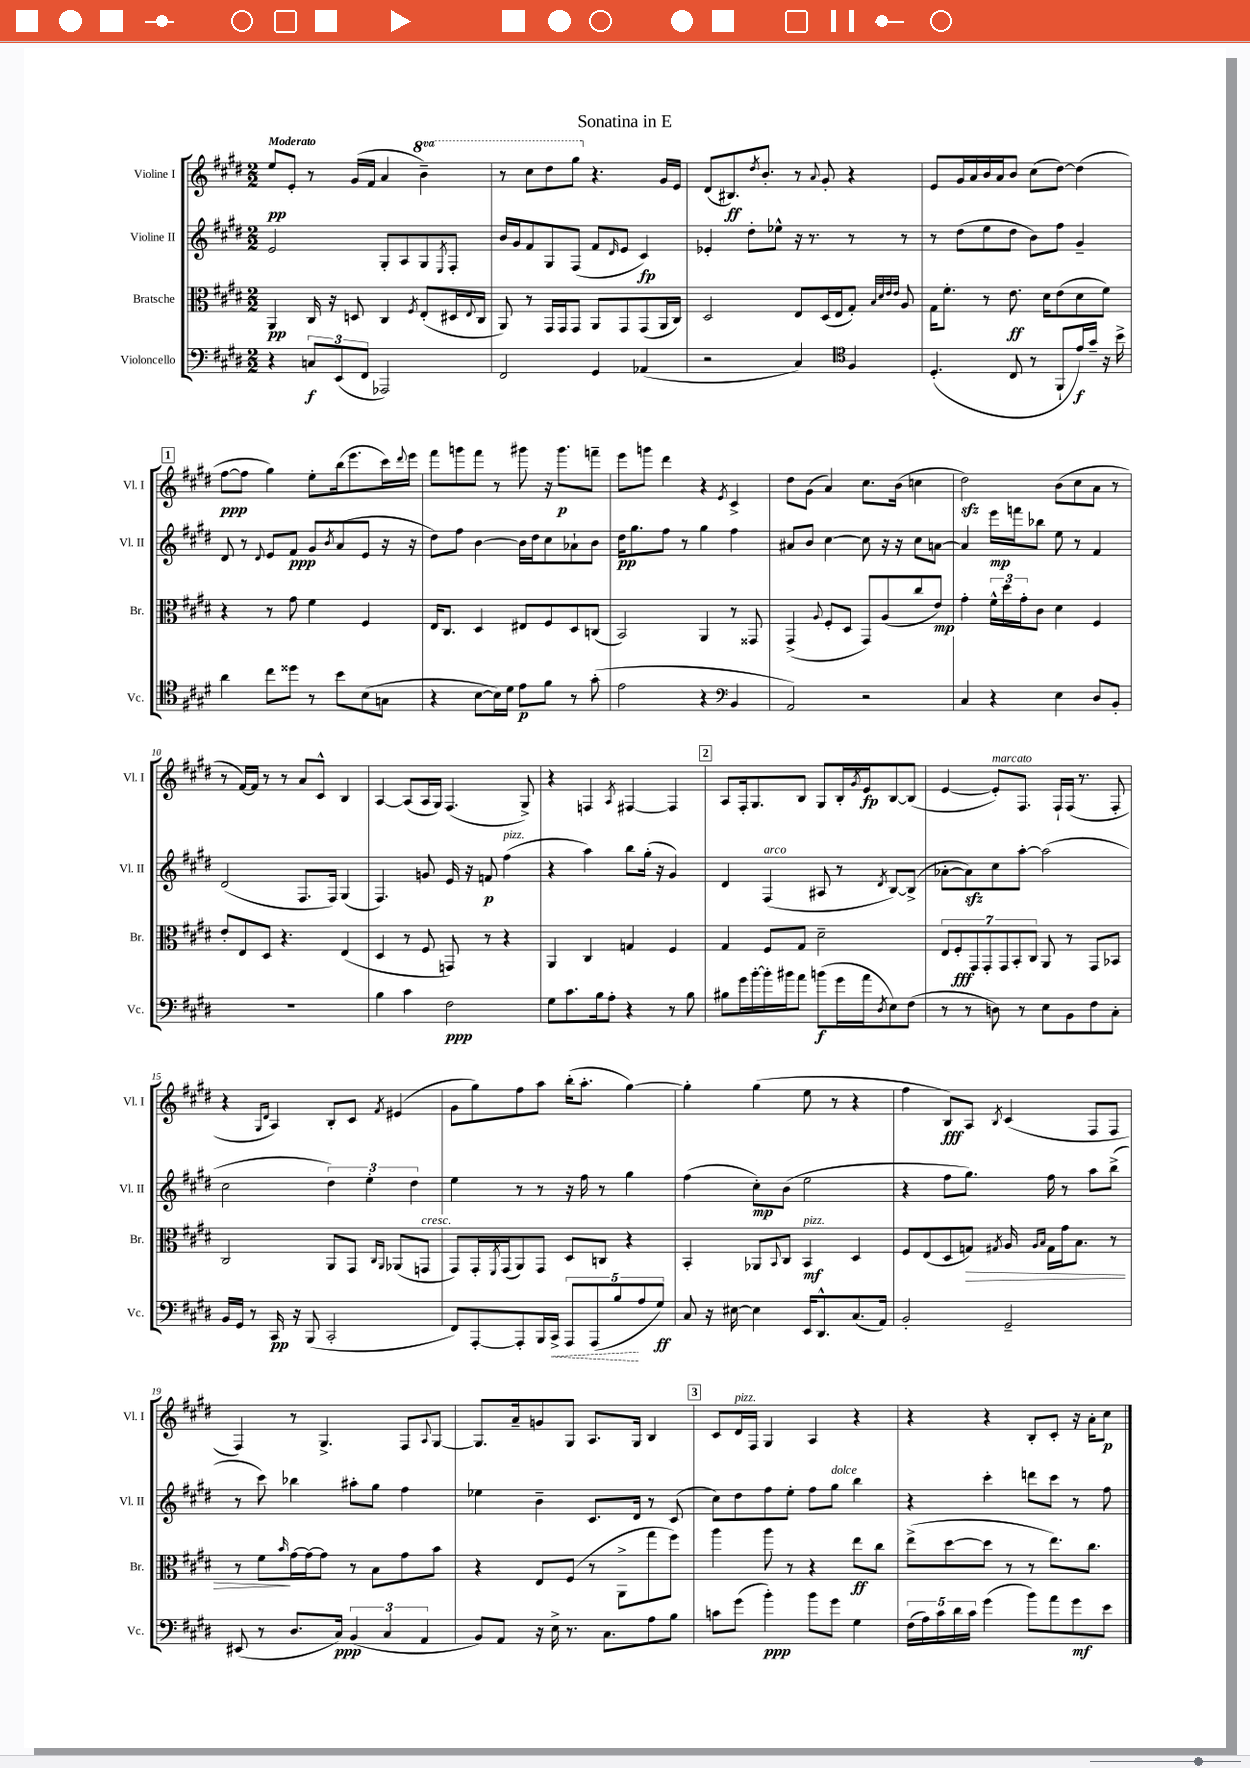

**kern	**kern	**kern	**kern
*staff4	*staff3	*staff2	*staff1
*clefF4	*clefC3	*clefG2	*clefG2
*k[f#c#g#d#]	*k[f#c#g#d#]	*k[f#c#g#d#]	*k[f#c#g#d#]
*M2/2	*M2/2	*M2/2	*M2/2
4r	4AA/	2e/	8ee/L
.	.	.	8e'/J
12C/L	16C#/	.	8r
.	16r	.	.
(12EE/	.	.	.
.	8D/	.	(16g#/LL
12FF#/J	.	.	.
.	.	.	16f#/JJ
2AAA-/)	4C#/	8G#'/L	4a/
.	.	8A/	.
.	8qF#/	.	.
.	(8E'/L	8G#/	4bb~\)
.	.	8qE/	.
.	16D#/L	8F#'/J	.
.	8qqE/	.	.
.	16C#/JJ	.	.
=	=	=	=
2FF#/	8AA/)	16b/LL	8r
.	.	16g#/J	.
.	8r	8f#/	8ccc#\L
.	16GG#/LL	8G#/	8ddd#\
.	16GG#/J	.	.
.	8GG#/J	(8F#/J	8ggg#\J
4GG#/	8AA/L	8f#/L	4.r
.	.	16qqd#/	.
.	8GG#/	8e/J	.
(4AA-/	(8GG#/	4c#/)	.
.	16AA/L	.	16g#/LL
.	16C#/JJ)	.	16e/JJ
=	=	=	=
2r	2D#/	4e-'/	(8d#/L
.	.	.	8.B#/)
.	.	8dd#'\L	.
.	.	.	8qdd#/
.	.	.	8.b'/J
.	.	8ee-^^\J	.
4C#/)	8E/L	16r	8r
.	.	8.r	.
.	.	.	8qqa/
.	(16D#/L	.	8g#'/
.	16E/J	.	.
*clefC4	*	*	*
4F#/	8G#'/J)	8r	4r
.	32qqB/LLL	.	.
.	32qqd#/	.	.
.	32qqe/	.	.
.	32qqe/JJJ	.	.
.	8A/	8r	.
=	=	=	=
(4.D#'/	16G#\LK	8r	8e/L
.	8.f#'\J	.	.
.	.	(8dd#\L	16g#/L
.	.	.	16a/
.	8r	8ee\	16b/
.	.	.	16a/J
8C#/	8.e\	8dd#\J	8b/J
8r	.	8b\L)	(8cc#\L
.	16d#\LK	.	.
8FF#`/L	(8e\	8ff#\J	[8dd#\J)
16e/L)	8d#\	4g#~/	(4dd#\]
16g#~/JJ	.	.	.
16r	8f#\J)	.	.
16b^\	.	.	.
=	=	=	=
4a\	4r	8d#/	[8ff#\L
.	.	8r	8ff#\]J
.	.	8qqd#/	.
8cc#\L	8r	8e/L	4gg#\)
8dd##\J	8g#\	8f#/J	.
8r	4f#\	8g#/L	8ee'\L
.	.	8qb/	.
8b\L	.	(8a/	(16bb\k
.	.	.	8.eee\
(8B\	4F#/	8e/J	.
8G\J	.	16r	16ccc#\L)
.	.	.	8qqddd#/
.	.	16r	16eee\JJ
=	=	=	=
4r	16E/LK	8dd#\L)	8fff#\L
.	8.C#/J	.	.
.	.	8ff#\J	8ggg\
[8B\L	4D#/	[4b\	8fff#\J
16B\]L)	.	.	8r
16d#\JJ	.	.	.
8e\L	8E#/L	16b\]LL	8ggg#\
.	.	16dd#\J	.
8f#\J	8F#/	8cc#\	16r
.	.	.	8.ggg#\L
8r	8D#/	8a-`\	.
(8g#'\	(8C/J	8b\J	8fff~\J
=	=	=	=
2e\	2BB/)	16dd#\LK	8eee\L
.	.	8.gg#\	.
.	.	.	8ggg\J
.	.	8ff#\J	4ddd#\
.	.	8r	.
4r	4AA/	4gg#\	4r
*clefF4	*	*	*
.	.	.	8qe/
4BB/	8r	4ff#\	4c#^/
.	8GG##/	.	.
=	=	=	=
2AA/)	(4GG#^/	8a#/L	8dd#\L
.	.	8b/J	(8g#\J
.	8qqA/	.	.
.	8F#'/L	[4cc#\	4a/)
.	8D#/J	.	.
2r	8GG#/L)	8cc#\]	8.cc#\L
.	(8A/	16r	.
.	.	16r	(16b\Jk
.	8cc#/	8cc#\L	4cc\
.	8e/J)	[8a\J	.
=	=	=	=
4C#/	4g#'\	4a/]	2dd#\)
4r	24f#^^\LL	16eee\LL	.
.	24dd#\	.	.
.	.	16fff\J	.
.	24g#'\J	.	.
.	8c#\J	8bb-\J	.
4E\	4d#\	8ee\	(8b\L
.	.	8r	8cc#\
8D#/L	4F#/	4f#/	8a\J
8BB'/J	.	.	8r
=	=	=	=
1r	8e'/L	(2d#/	8r
.	8E/	.	[16f#/LL)
.	.	.	16f#/]JJ
.	8D#/J	.	8r
.	4.r	.	8r
.	.	8.F#/L	8a/L
.	.	.	8c#^^/J
.	.	16F#/Jk)	.
.	(4E/	(4G#/	4B/
=	=	=	=
4B\	4D#/	4.F#/)	[4A/
4c#\	8r	.	(8A/]L
.	8F#/	8g/	16A/L
.	.	.	16G#/JJ)
2F#\	8GG/)	16e/	(4.F#/
.	.	16r	.
.	8r	8f/	.
.	4r	(4ff#\	.
.	.	.	8G#^/)
=	=	=	=
8G#\L	4AA/	4r	4r
8.c#\	.	.	.
.	4C#/	4aa\)	4F/
16B\k	.	.	.
8A'\J	.	.	.
.	.	.	8qA/
4r	4G/	8bb\L	[4F#/
.	.	(16gg#'\Jk	.
.	.	16r	.
8r	4F#/	4g#/)	4F#/]
8B\	.	.	.
=	=	=	=
8B#\L	4G#/	4d#/	8A/L
16g#\L	.	.	16F#'/k
[16b'\	.	.	8.G#/
16b'\]	8F#/L	(4F#/	.
16b#\J	.	.	.
8a\J	8G#/J	.	8B/J
(8b\L	2d#~\	8A#/	8G#/L
16g#\L	.	8r	16B'/L
.	.	.	8qg#/
16a\J	.	.	16e/J
8qD#/	.	8qd#/	.
8E\)	.	[8B/L)	[8B/
(8F#\J	.	(8B^/]J	(8B/]J
=	=	=	=
8r	14E/L	[8a-'\L	[4e/
.	14F#'/	.	.
8r	.	8a-\])	.
.	14GG#/	.	.
.	14GG#'/	.	.
8D\)	.	8cc#\	8e'/]L)
.	14GG#/	.	.
.	14BB'/	.	.
8r	.	[8aa'\J	8.F#/J
.	14C#/J	.	.
8E\L	8AA/	(2aa\]	.
.	.	.	16F#`/LL
8BB\	8r	.	(16F#/JJ
.	.	.	8.r
8F#\	8GG#/L	.	.
8C#'\J	8BB-/J	.	8F#'/
=	=	=	=
16BB/LL	2C#/	2cc#\	4r
16GG#/JJ	.	.	.
8r	.	.	.
.	.	.	16qqG#/LL
.	.	.	16qqd#/JJ
16CC#/	.	.	4A/)
16r	.	.	.
(8BBB/	.	.	.
2CC#'/	8AA/L	6dd#\)	8B'/L
.	8GG#/J	.	8c#/J
.	.	6ee'\	.
.	16qqC#/LL	.	.
.	16qqAA/JJ	.	8qf#/
.	(8AA-/L	.	(4e#/
.	.	6dd#\	.
.	8GG/J	.	.
=	=	=	=
8FF#/L)	8GG#/L)	4ee\	8g#\L
[8AAA'/	16GG#'/L	.	8gg#\)
.	8qFF#/	.	.
.	(16GG#/J	.	.
8AAA'/]	8AA/)	8r	8ff#\
16BBB/L	8GG#/J	8r	8aa\J
16CC#^/JJ	.	.	.
10AAA/L	8D#/L	16r	(16bb'\LK
.	.	16ff#\	8.aa'\J
(10AAA/	.	.	.
.	8C/J	8r	.
10B/	.	.	.
.	4r	4gg#\	[4gg#\)
10A/	.	.	.
10G#/J)	.	.	.
=	=	=	=
8C#/	4BB'/	(4ff#\	4gg#'\]
16r	.	.	.
[16E#\	.	.	.
4E#\]	8AA-/L	8cc#'\L)	(4gg#\
.	8qqBB/	.	.
.	8C#/J	(8b\J	.
16EE/LK	4BB/	2ee\	8ee\
8.DD#^^/	.	.	.
.	.	.	8r
(8.C#/	4D#/	.	4r
16AA/Jk)	.	.	.
=	=	=	=
2BB'/	8F#/L	4r	4ff#\
.	(8E/	.	.
.	8D#/	8ff#\L	8B/L)
.	8G/J)	8.gg#\J)	8A/J
.	8qG#/	.	8qB/
2GG#~/	16A/	.	(4c#/
.	16qqA/LL	.	.
.	16qqB/JJ	.	.
.	16G#\LL	16ff#\	.
.	16g#\J	8r	.
.	8.B\J	.	.
.	.	8aa\L	8F#/L
.	8r	(8bb^\J	8F#/J
=	=	=	=
(8EE#/	8r	8r	4F#/)
8r	8f#\L	8ccc#\)	.
.	16qqb/	.	.
8.D#/L	[16g#\L	4bb-\	8r
.	16g#\_J	.	.
.	8g#\]J	.	4.G#^/
16C#/Jk)	.	.	.
(6BB/	8r	8aa#'\L	.
.	8B\L	8gg#\J	.
6C#/	.	.	.
.	8g#\	4ff#\	8F#/L
6AA/	.	.	.
.	.	.	8qqA/
.	8b\J	.	[8G#/J
=	=	=	=
8BB/L)	4r	4ee-\	8.G#/]L
8AA/J	.	.	.
.	.	.	16a~/k
16r	8E/L	4b~\	8g/
16E^\	.	.	.
8.r	(8F#/J	.	8G#/J
.	8r	8.c#/L	8.A/L
8.C#\L	.	.	.
.	8AA^\L	.	.
.	.	16d#/Jk	16G#/Jk
8A\	8gg#\	8r	4B/
8B\J	8ff#\J)	(8c#/	.
=	=	=	=
8c\L	4aa\	8cc#\L)	8c#/L
(8g#\J	.	8dd#\	16d#/L
.	.	.	16F#/JJ
4b'\)	8aa\	8ff#\	4G#/
.	8r	8ee'\J	.
8b\L	4r	8ff#\L	4A/
8g#\J	.	8gg#\J	.
4G#\	8ee\L	4bb\	4r
.	8cc#\J	.	.
=	=	=	=
(20F#\LL	(8ee^\L	4r	4r
20A\)	.	.	.
20c#\	.	.	.
.	[8dd#\	.	.
20d#\	.	.	.
20c#\JJ	.	.	.
(4g#\	8dd#\]J	4ccc#'\	4r
.	8r	.	.
8b\L)	8r	8ddd\L	8B'/L
8a\	8.ee\L)	8ccc#\J	8c#'/J
8g#\	.	8r	16r
.	8.cc#\J	.	16a'\LK
8e\J	.	8ff#\	8cc#\J
==	==	==	==
*-	*-	*-	*-
